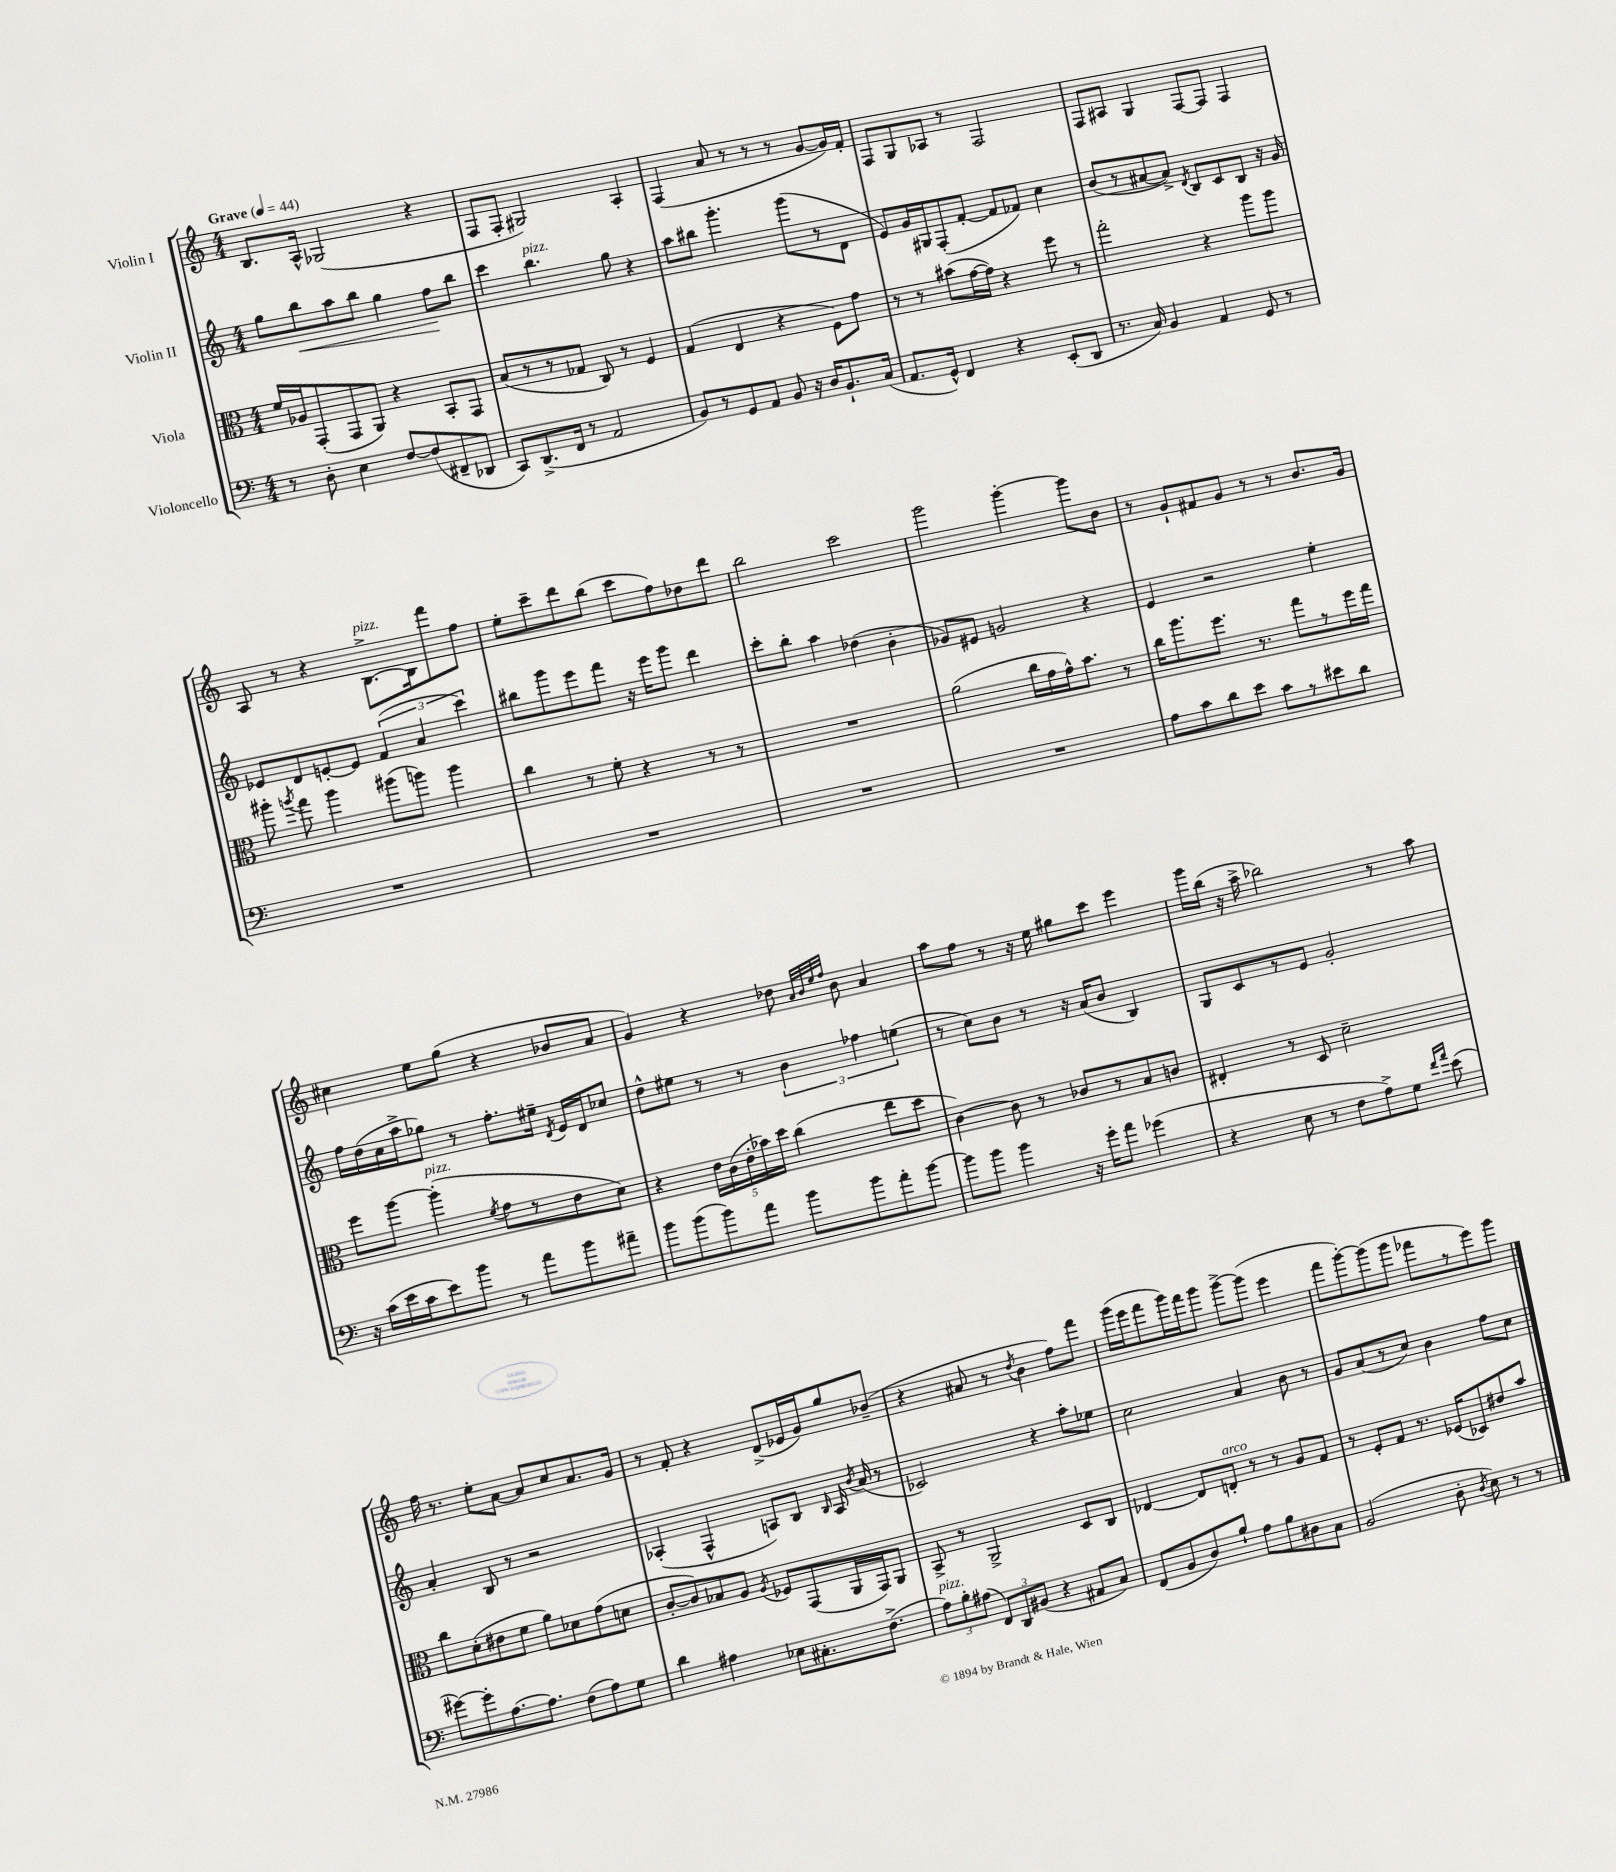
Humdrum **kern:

**kern	**kern	**kern	**dynam	**kern
*part4	*part3	*part2	*part2	*part1
*staff4	*staff3	*staff2	*staff2	*staff1
*I"Violoncello	*I"Viola	*I"Violin II	*	*I"Violin I
*clefF4	*clefC3	*clefG2	*	*clefG2
*k[]	*k[]	*k[]	*	*k[]
*M4/4	*M4/4	*M4/4	*	*M4/4
*MM44	*MM44	*MM44	*	*MM44
=1	=1	=1	=1	=1
!	!	!	!	!LO:TX:a:B:t=Grave
8r	16f/LL	8gg\L	.	8.B/L
.	16A-X/J	.	.	.
!	!	!	!LO:HP:b	!
8D'\	(8GG'/	8bb\	<	.
.	.	.	.	16A^^/Jk
4E\	8GG/	8aa\	.	(2G-X/
.	8AA/J)	8bb\J	.	.
[8F/L	4r	4gg\	.	.
(8F/]	.	.	.	.
8FF#X~/	8BB'/L	8ff\L	.	4r
8DD-X/J	8GG/J	8bb\J	[	.
=2	=2	=2	=2	=2
8CC/L)	(8B/L	4ccc\	.	8F/L
(8.DD^/	8r	.	.	8F'/J
!	!	!LO:TX:a:i:t=pizz.	!	!
.	8r	4.bb\	.	2G#X/)
16FF/Jk	.	.	.	.
8r	8G-X/J	.	.	.
2AA/	8C/)	.	.	.
.	8r	8gg\	.	.
.	4F/	4r	.	4A'/
=3	=3	=3	=3	=3
8BB/L)	(4G/	8aa\L	.	(4F/
8r	.	8bb#X\J	.	.
8GG/	4E/	4.ggg'\	.	8a/
8AA/J	.	.	.	8r
8BB/	4r	.	.	8r
16r	.	(8ggg\L	.	8r
16D/KL	.	.	.	.
8.BB`/	8F\L)	8r	.	[8g/L
.	8g\J	8d\J	.	16g/L])
(16C/Jk	.	.	.	16f'/JJ
=4	=4	=4	=4	=4
8.AA/L	8r	8e/L)	.	8F/L
.	8r	16g/L	.	8G/
16GG^^/Jk)	.	16G#X/J	.	.
4FF/	(8b#X\L	(8F'/	.	8A-X/J
.	[16g\L	[8f'/J	.	8r
.	16g\JJ])	.	.	.
4r	4r	8f/L]	.	2F/
.	.	8f-X/J)	.	.
(8EE'/L	8ff\	4cc\	.	.
8DD/J	8r	.	.	.
=5	=5	=5	=5	=5
8.r	2gg'\	(8b/L	.	8F/L
.	.	8r	.	8A#X/J
16C/)	.	.	.	.
4BB/	.	[8a#X/	.	4G/
.	.	8a#^/J])	.	.
.	.	8qd/	.	.
4AA/	4r	8B/L	.	[8F/L
.	.	8c/	.	8F/J]
8GG/	8aa\L	8B/J	.	4F/
8r	8aa\J	16r	.	.
.	.	16g/	.	.
!!LO:LB:g=z
=6	=6	=6	=6	=6
1r	8aa#X'\	8e-X/L	.	8A/
.	8qaan/	.	.	.
.	8gg\	8d/	.	8r
.	4aa\	[8en'/	.	4r
.	.	8e/J]	.	.
!	!	!	!	!LO:TX:a:i:t=pizz.
.	(8aa#X\L	(6f/	.	[8.B^\L
.	8aan\J)	.	.	.
.	.	6a/	.	.
.	.	.	.	16B\k]
.	4aa\	.	.	8fff\
.	.	6ccc\)	.	.
.	.	.	.	8ff\J
=7	=7	=7	=7	=7
1r	4cc\	8bb#X\L	.	8ee'\L
.	.	8ggg\	.	8ccc~\
.	8r	8eee\	.	8ddd\
.	8f'\	8fff\J	.	(8bb\J
.	4r	16r	.	8ccc\L
.	.	16eee\KL	.	.
.	.	8ggg\J	.	8ff\)
.	8r	4ddd\	.	8dd-X\
.	8r	.	.	8ddd\J
=8	=8	=8	=8	=8
1r	1r	8ccc'\L	.	2bb\
.	.	8bb'\J	.	.
.	.	4aa\	.	.
.	.	(4dd-X\	.	2ccc\
.	.	4b'\	.	.
=9	=9	=9	=9	=9
1r	(2a\	8g-X/L)	.	2ggg\
.	.	8e#X/J	.	.
.	.	2gn/	.	.
.	16cc\LL	.	.	[4ggg'\
.	16g\	.	.	.
.	16g^^\J)	.	.	.
.	8.b\J	.	.	.
.	.	4r	.	8ggg\L]
.	8r	.	.	8b\J
=10	=10	=10	=10	=10
8A\L	16cc\KL	4e/	.	8r
.	8.aa\	.	.	.
8c\	.	.	.	8g`/L
8d\	8.ff\J	2r	.	8f#X/
8e\J	.	.	.	8g/J
.	8.r	.	.	.
8c\L	.	.	.	8r
8r	8gg\L	.	.	8r
8e#X\	8r	4ee'\	.	8.b/L
8d\J	16ff\L	.	.	.
.	16gg\JJ	.	.	16g/Jk
!!LO:LB:g=z
=11	=11	=11	=11	=11
16r	8ff\L	16ff\LL	.	4cc#X\
(16c\LL	.	(16dd\	.	.
16e\	[8aa\J	16cc\	.	.
16c\J	.	16aa^\J	.	.
!	!LO:TX:a:i:t=pizz.	!	!	!
8e\)	(4aa'\]	8gg-X\J)	.	8ee\L
8b\J	.	8r	.	(8gg\J
.	8qf/	.	.	.
8r	8g\L	8.ff'\L	.	4r
8a\L	8r	.	.	.
.	.	16ee#X~\Jk	.	.
.	.	8qd/	.	.
8b\	8e\	16e/LL	.	8b-X/L
.	.	16d/J	.	.
8a#X~\J	8d\J)	8cc-X/J	.	8a/J
=12	=12	=12	=12	=12
8b\L	4r	8dd^^\L	.	4g/)
(8b\	.	8ee#X\J	.	.
8b\)	20e\LL	8r	.	4r
.	(20c\	.	.	.
.	20e'\	.	.	.
8a\J	.	8r	.	.
.	20b-X\)	.	.	.
.	20dd\JJ	.	.	.
8b\L	(4cc\	6b\	.	8dd-X\
.	.	.	.	32qqa/LLL
.	.	.	.	32qqb/
.	.	.	.	32qqee/
.	.	.	.	32qqff/JJJ
8b\	.	.	.	8b\
.	.	6ff-X\	.	.
8a'\	8ee\L	.	.	4a/
.	.	(6een\	.	.
[8b\J	8dd\J	.	.	.
=13	=13	=13	=13	=13
8b\L]	[4c\)	8r	.	8aa\L
8b\J	.	8cc\L)	.	8ff\J
4b\	8c\]	8b\J	.	8r
.	8r	8r	.	16r
.	.	.	.	16ee\
16r	8c-X/L	16r	.	8gg#X\L
16g'\KL	.	(16a/KL	.	.
8a\J	8r	8b/J	.	8ccc\J
(4g-X\	8B/	4B/)	.	4eee\
.	8cn/J	.	.	.
=14	=14	=14	=14	=14
4r	4E#X'/	8G/L	.	16ggg\LL
.	.	.	.	(16bb\JJ
.	.	8c/	.	16r
.	.	.	.	16aa^\
8E\	8r	8r	.	2bb-X\)
8r	8D/	8e/J	.	.
8F\L	2d~\	2g'/	.	.
8A^\)	.	.	.	.
8G\J	.	.	.	8r
16qqf/LL	.	.	.	.
16qqa/JJ	.	.	.	.
(8e\	.	.	.	8aa\
!!LO:LB:g=z
=15	=15	=15	=15	=15
[8g#X\L)	8cc\L	4a'/	.	16ff\
.	.	.	.	8.r
8g#'\]	(8d'\	.	.	.
[8.A\	8e#X\	8B/	.	8ee'\L
.	8f\J	8r	.	[8a\J
8.A\J]	.	.	.	.
.	8a\L)	2r	.	8a/L]
(8F\L	8d-X\	.	.	8cc/
8A\)	(8g\	.	.	8.a/
8G\J	8dn\J	.	.	.
.	.	.	.	16g/Jk
=16	=16	=16	=16	=16
4d\	[8c'/L	(4A-X'/	.	8r
.	8c/])	.	.	8f'/
4A#X\	8B-X/	4F^^/	.	4r
.	8A/J	.	.	.
.	8qA/	.	.	.
8E-X\L	8F-X/L	8An/L)	.	(8d^/L
8.C#X'\	(8GG/	8B/J	.	16e-X/L
.	.	.	.	16g/J)
.	.	16qqB/	.	.
.	16AA/L	16A/	.	8gg/
.	.	8qb/	.	.
(8.F^\J	16GG/J)	(16a/	.	.
.	8AA/J	8r	.	(8b-X~/J
=17	=17	=17	=17	=17
!LO:TX:a:i:t=pizz.	!	!	!	!
12A\L)	8BB^/	2c-X/)	.	4r
12B'\	.	.	.	.
.	8r	.	.	.
(12A#X\J	.	.	.	.
12FF/L)	2AA^/	.	.	8a#X/
12DD/	.	.	.	.
.	.	.	.	8r
(12BB#X/J	.	.	.	.
.	.	.	.	8qdd/
4r	.	4r	.	4b\
8AA#X/L	8D/L	8aa'\L	.	8ff\L)
8C/J)	8C/J	8ee-X\J	.	8fff\J
=18	=18	=18	=18	=18
(8FF/L	[4E-X/	2cc\	.	(16ggg\LL
.	.	.	.	16eee\J
8BB/	.	.	.	8fff\
8D/)	8E-/L]	.	.	16ggg\L)
.	.	.	.	16fff\J
!	!LO:TX:a:i:t=arco	!	!	!
8B`/J	8En'/J	.	.	8ggg\J
8A\L	8r	4a/	.	[8ggg^\L
8B\	8r	.	.	(8ggg\J]
8D#X\	8A/L	8b\	.	4eee\
8C\J	8G/J	8r	.	.
=19	=19	=19	=19	=19
(2BB/	8r	8g/L	.	8fff\L
.	8F'/L	(8a/	.	[8ggg'\)
.	8G/J	8r	.	(8ggg\]
.	8.r	8cc/J)	.	8ggg\J
8D'\	.	4b\	.	8fff-X\L
.	(16F-X/KL	.	.	.
8qD/	.	.	.	.
8E\)	8D-X/)	.	.	8r
8r	8e#X/	8ff\L	.	8eee\)
8r	8b/J	8cc\J	.	8ggg\J
==	==	==	==	==
*-	*-	*-	*-	*-
